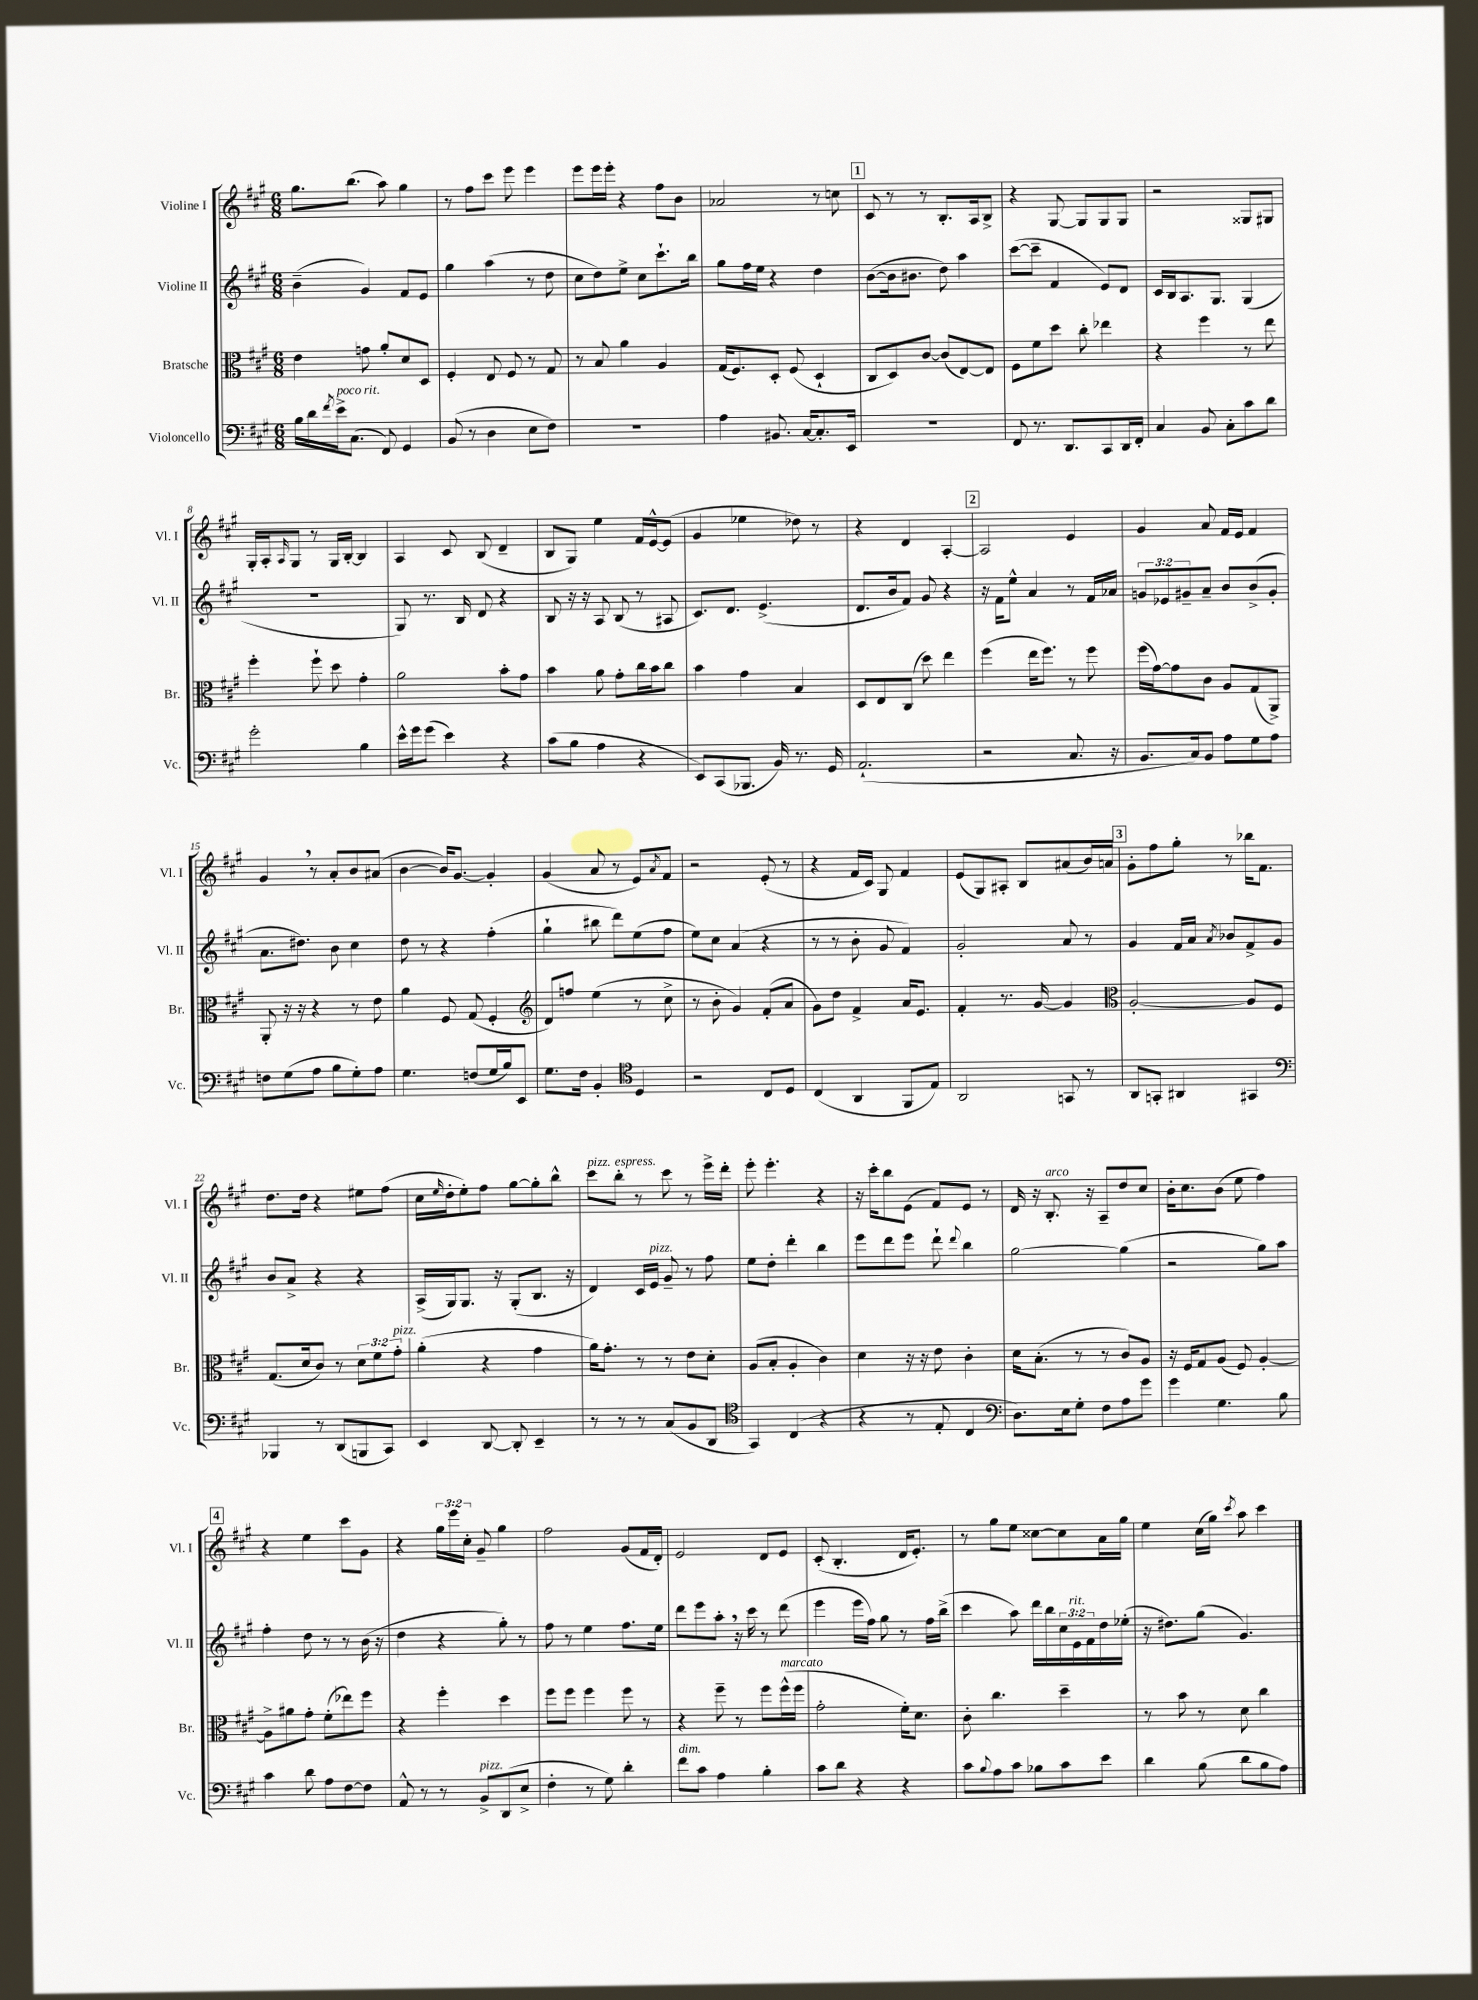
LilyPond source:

<<
\new StaffGroup <<
\new Staff = "s0" \with { instrumentName = "Violine I" shortInstrumentName = "Vl. I" } {
    \clef treble \key a \major \numericTimeSignature \time 6/8 \override Staff.TupletNumber.text = #tuplet-number::calc-fraction-text
    gis''8. b''8.( a''8) gis''4 |
    r8 fis''8 cis'''8 e'''8 e'''4 |
    e'''8 e'''16 e'''16-. r4 fis''8 b'8 |
    aes'2 r8 c''8 |
    \mark \markup { \box "1" } cis'8 r8 r8 b8.-. a16 b8-> |
    r4 gis8~ gis8 gis8 gis8 |
    r2 gisis8 gis8 |
    gis16-. a16-. \grace { a16 } gis8 r8 gis16 b16~-. b4 |
    a4 cis'8 b8( d'4-- |
    b8 gis8) e''4 fis'16 e'16~-^ e'8( |
    gis'4 ees''4 des''8) r8 |
    r4 d'4 a4~-. |
    \mark \markup { \box "2" } a2 e'4 |
    gis'4 a'8 fis'16 e'16 fis'4 |
    gis'4 \breathe r8 a'8-. b'8 ais'8( |
    b'4~ b'16) gis'8.~ gis'4-. |
    gis'4( a'8 r8 e'8) \acciaccatura { a'8 } fis'8 |
    r2 e'8-.( r8 |
    r4 fis'16 cis'16) gis8 fis'4 |
    e'8( gis8) ais8-. b8 ais'8( b'16) a'16 |
    \mark \markup { \box "3" } gis'8-. fis''8 gis''8-. r8 bes''16 fis'8. |
    d''8. d''16 r4 eis''8 fis''8( |
    cis''16 \grace { e''16 } d''16-. e''8-.) fis''8 gis''8~ gis''8-. b''8-^ |
    cis'''8^\markup { \italic "pizz." } b''8-.^\markup { \italic "espress." } r8 cis'''8 r8 e'''16-> d'''16-. |
    e'''8-. e'''4.-. r4 |
    r16 cis'''16-. b''8 e'8( fis'8) e'8 r8 |
    d'16 r16 b8.-.^\markup { \italic "arco" } r16 a8-- d''8 cis''8 |
    b'16-. cis''8. b'8( e''8 fis''4) |
    \mark \markup { \box "4" } r4 e''4 cis'''8 gis'8 |
    r4 \tuplet 3/2 { gis''16 e'''16 cis''16-. } gis'8-- gis''4 |
    fis''2 gis'8( fis'16 d'16-.) |
    e'2 d'8 e'8 |
    cis'8-.( b4.-. d'16 e'8.-.) |
    r8 gis''8 e''8 cisis''8~ cisis''8 a'16 gis''16 |
    e''4 cis''16( gis''16) \acciaccatura { cis'''8 } a''8 cis'''4 \bar "|." |
}
\new Staff = "s1" \with { instrumentName = "Violine II" shortInstrumentName = "Vl. II" } {
    \clef treble \key a \major \numericTimeSignature \time 6/8 \override Staff.TupletNumber.text = #tuplet-number::calc-fraction-text
    b'4--( gis'4) fis'8 e'8 |
    gis''4 a''4( r8 d''8 |
    cis''8 d''8) e''8-> cis''8 cis'''8.-! b''16 |
    gis''8 fis''16 e''16 r4 d''4 |
    \mark \markup { \box "1" } b'8~( b'16 bis'8. d''8) a''4 |
    cis'''8~( cis'''8-- fis'4 e'8) d'8 |
    cis'16 b16 a8. gis8. gis4( |
    R2. |
    gis8) r8. b16 d'8 r4 |
    b8 r16 r16 a8 b8( r8 ais8 |
    cis'8.) d'8. e'4.->( |
    d'8. b'16 fis'8) gis'8 r4 |
    \mark \markup { \box "2" } r16 fis'16 e''8-^ a'4 r8 fis'16 aes'16 |
    \tuplet 3/2 { g'8 ees'8 gis'8-- } a'8-- b'8 b'8->( gis'8-. |
    a'8. dis''8.) b'8 cis''4 |
    d''8 r8 r4 fis''4-.( |
    gis''4-! bis''8 d'''8) e''8( fis''8 |
    e''8) cis''8 a'4( r4 |
    r8 r8 b'8-. gis'8 fis'4) |
    gis'2-. a'8 r8 |
    \mark \markup { \box "3" } gis'4 fis'16 a'16 \acciaccatura { a'8 } bes'8 fis'8-> gis'8 |
    b'8 a'8-> r4 r4 |
    a16->( gis16) gis8. r16 gis8-.( b8. r16 |
    d'4) cis'16 e'16^\markup { \italic "pizz." } gis'8-- r8 fis''8 |
    e''8 d''8-. d'''4-. b''4 |
    e'''8 d'''8 e'''8 d'''8-! \appoggiatura { d'''8 } b''4 |
    gis''2~ gis''4( |
    r2 gis''8) a''8 |
    \mark \markup { \box "4" } fis''4-. d''8 r8 r8 b'16( r16 |
    d''4 r4 gis''8-.) r8 |
    fis''8 r8 e''4 fis''8. e''16 |
    d'''8 e'''8 a''8-. \breathe r16 cis'''16 r8 d'''8( |
    e'''4 e'''16 fis''16) gis''8 r8 fis''16 b''16->( |
    cis'''4 a''8) d'''16 b''16 \tuplet 3/2 { cis''16 e'16^\markup { \italic "rit." } fis'16 } d''16 ees''16-.( |
    r16 dis''8.) gis''8( gis'4.) \bar "|." |
}
\new Staff = "s2" \with { instrumentName = "Bratsche" shortInstrumentName = "Br." } {
    \clef alto \key a \major \numericTimeSignature \time 6/8 \override Staff.TupletNumber.text = #tuplet-number::calc-fraction-text
    e'4 g'8 a'8-. d'8 d8 |
    fis4-. e8 fis8 r8 gis8 |
    r8 b8 a'4 a4 |
    gis16( fis8.) d8-. fis8( d4-! |
    \mark \markup { \box "1" } cis8 d8) cis'8~ cis'8( e8~) e8 |
    fis8 fis'8 d''8 cis''8-. ees''4 |
    r4 fis''4 r8 e''8 |
    fis''4-. fis''8-! d''8 gis'4-. |
    a'2 b'8-. gis'8 |
    b'4 a'8 gis'8-. cis''16 b'16 cis''8 |
    b'4 gis'4 b4 |
    d8 e8 cis8( d''8) e''4 |
    \mark \markup { \box "2" } fis''4( e''16 fis''8.) r8 fis''8 |
    fis''16( gis'16~) gis'8 cis'8 a8 gis8( a,8->) |
    a,8-. r16 r16 r4 r8 e'8 |
    a'4 fis8 gis8( fis4-. |
    \clef treble d'8) f''8 e''4( r8 cis''8-> |
    r8 b'8-. gis'4) fis'8-.( a'8 |
    gis'8) d''8 fis'4-> a'16 e'8. |
    fis'4-. r8. gis'16~ gis'4 |
    \mark \markup { \box "3" } \clef alto a2~-. a8 fis8 |
    gis8.( d'16 cis'8) r8 \tuplet 3/2 { d'8 fis'8 gis'8-.^\markup { \italic "pizz." } } |
    a'4-.( r4 gis'4 |
    a'16) gis'8.-. r8 r8 e'8 d'8-. |
    a8( b8-. a4-. cis'4) |
    d'4 r16 r16 e'8 cis'4-. |
    d'16 b8.-.( r8 r8 cis'8) a8 |
    r16 fis16 gis8 a8( fis8) a4~-. |
    \mark \markup { \box "4" } a8-> ais'8 gis'8-. fis'8-.( ees''8) fis''8 |
    r4 fis''4-. d''4 |
    fis''8 fis''8 fis''4 fis''8 r8 |
    r4 fis''8-- r8 fis''8 fis''16-^^\markup { \italic "marcato" }( fis''16 |
    gis'2-. fis'16-.) d'8. |
    cis'8-. cis''4. d''4-- |
    r8 b'8 r8 d'8 cis''4 \bar "|." |
}
\new Staff = "s3" \with { instrumentName = "Violoncello" shortInstrumentName = "Vc." } {
    \clef bass \key a \major \numericTimeSignature \time 6/8
    b16 d'16 \acciaccatura { fis'8 } e'16->^\markup { \italic "poco rit." } cis8.( fis,8) gis,4 |
    b,8( r8 d4 e8 fis8) |
    R2. |
    a4 bis,8. cis16~ cis8.-. e,16 |
    \mark \markup { \box "1" } R2. |
    fis,8 r8. d,8. cis,8 d,16 fis,16-. |
    cis4 b,8 cis8-. cis'8 d'8 |
    gis'2-. b4 |
    e'16-^ gis'16 gis'8( e'4) r4 |
    cis'8( b8 a4 r4 |
    e,8) cis,8( bes,,8. b,16) r8. gis,16 |
    a,2.-!( |
    \mark \markup { \box "2" } r2 cis8. r16 |
    b,8. cis16) b,8 a8 gis8 a8 |
    f8 gis8( a8 b8 gis8-.) a8 |
    gis4. f8( gis16 b16) e,8 |
    gis8. fis16 b,4-. \clef tenor d4 |
    r2 cis8 d8 |
    cis4( a,4 fis,8 e8) |
    a,2 g,8 r8 |
    \mark \markup { \box "3" } a,8 g,8-. ais,4 gis,4 |
    \clef bass bes,,4 r8 d,8( b,,8 cis,8) |
    e,4 d,8~ d,8-. e,4-- |
    r8 r8 r8 cis8( b,8 d,8 |
    \clef tenor gis,4) cis4( r4 |
    r4 r8 e8-. cis4 |
    \clef bass d8.) e16 gis8-. fis8 a8 gis'8 |
    gis'4 gis4. b8 |
    \mark \markup { \box "4" } cis'4 d'8 a8 fis8~ fis8 |
    a,8-^ r8 r8 b,8->^\markup { \italic "pizz." } d,8( e8-> |
    fis4-. r8 gis8) d'4-. |
    fis'8^\markup { \italic "dim." } cis'8 a4 b4-. |
    cis'8 d'8 r4 r4 |
    cis'8 \appoggiatura { b8 } a8 cis'8 bes8 cis'8 e'8 |
    d'4 b8( d'8 b8 a8) \bar "|." |
}
>>
>>
